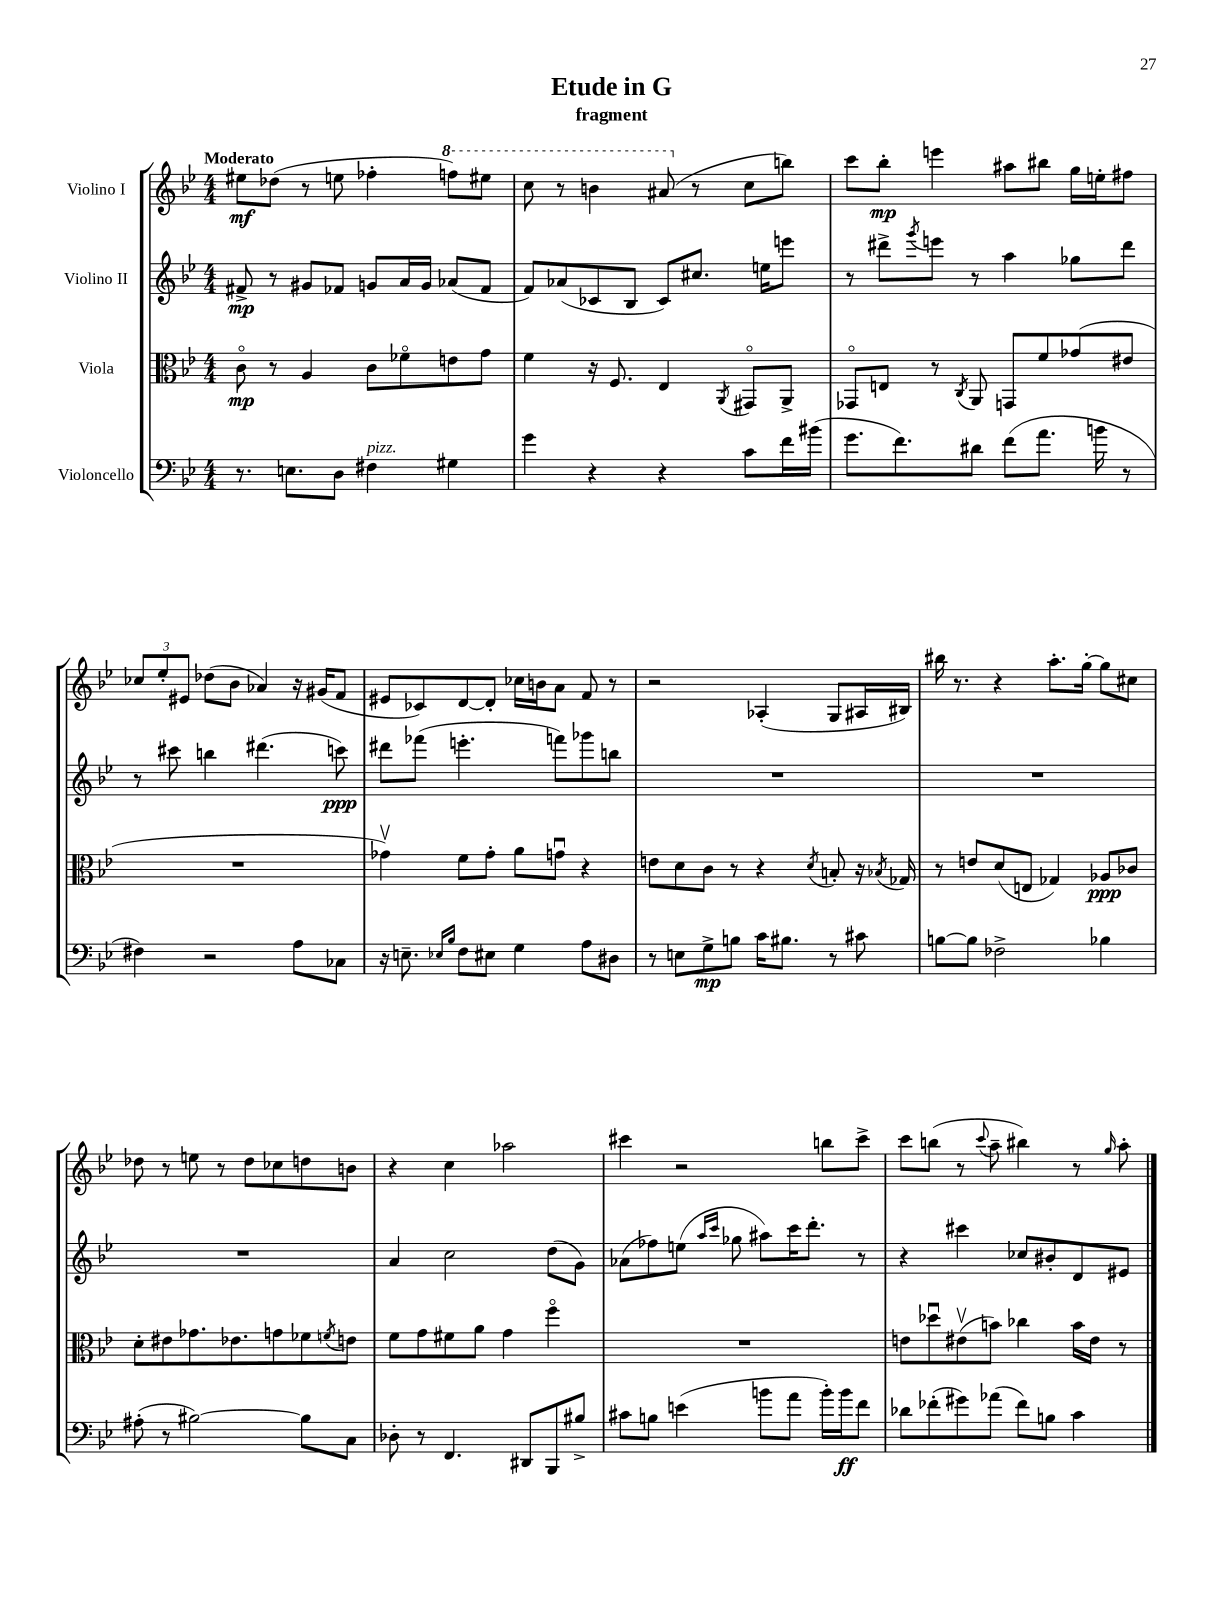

**kern	**kern	**kern	**kern
*staff4	*staff3	*staff2	*staff1
*clefF4	*clefC3	*clefG2	*clefG2
*k[b-e-]	*k[b-e-]	*k[b-e-]	*k[b-e-]
*M4/4	*M4/4	*M4/4	*M4/4
8.r	8co	8f#^	8ee#
.	8r	8r	(8dd-
8.E	.	.	.
.	4A	8g#	8r
8D	.	8f-	8ee
4F#	8c	8g	4ff-'
.	8f-o	16a	.
.	.	16g	.
4G#	8e	(8a-	8fff)
.	8g	8f-	8eee#
=	=	=	=
4g	4f	8f)	8ccc
.	.	(8a-	8r
4r	16r	8c-	4bb
.	8.F	.	.
.	.	8B-	.
4r	4E-	8c-)	(8aa#
.	.	8.cc#	8r
.	8qAA	.	.
8c	8GG#o	.	8cc
.	.	16ee	.
16f	8AA^	8eee	8bb)
(16b#	.	.	.
=	=	=	=
8.g	8GG-o	8r	8ccc
.	8E	8ddd#^	8bb-'
8.f)	.	.	.
.	.	8qggg	.
.	8r	8eee	4eee
.	8qC	.	.
8d#	8AA	8r	.
(8f	8GG	4aa	8aa#
8.a	8f	.	8bb#
.	(8g-	8gg-	16gg
16b	.	.	16ee'
8r	8e#	8ddd#	8ff#
=	=	=	=
4F#)	1r	8r	12cc-
.	.	.	12ee-'
.	.	8ccc#	.
.	.	.	12e#
2r	.	4bb	(8dd-
.	.	.	8b-
.	.	(4.ddd#	4a-)
8A	.	.	16r
.	.	.	(16g#
8C-	.	8ccc)	8f
=	=	=	=
16r	4g-v)	8ddd#	8e#
8.E~	.	.	.
.	.	(8fff-	8c-)
16qqE-	.	.	.
16qqB-	.	.	.
8F	8f	4.eee'	[8d
8E#	8g-'	.	8d']
4G	8a	.	16cc-
.	.	.	16b
.	8gu	8fff)	8a
8A	4r	8ggg-	8f
8D#	.	8bb	8r
=	=	=	=
8r	8e	1r	2r
8E	8d	.	.
8G^	8c	.	.
8B	8r	.	.
16c	4r	.	(4A-'
8.B#	.	.	.
.	8qd	.	.
8r	8B'	.	8G
8c#	16r	.	16A#
.	8qB-	.	.
.	16G-	.	16B#)
=	=	=	=
[8B	8r	1r	16bb#
.	.	.	8.r
8B]	8e	.	.
2F-^	(8d	.	4r
.	8E	.	.
.	4G-)	.	8.aa'
.	.	.	[16gg'
4B-	8A-	.	8gg]
.	8c-	.	8cc#
=	=	=	=
(8A#'	8d'	1r	8dd-
8r	8e#	.	8r
[2B#)	8.g-	.	8ee
.	.	.	8r
.	8.e-	.	.
.	.	.	8dd-
.	8g	.	8cc-
8B#]	8f-	.	8dd
.	8qf	.	.
8C	8e	.	8b
=	=	=	=
8D-'	8f	4a	4r
8r	8g	.	.
4.FF	8f#	2cc	4cc
.	8a	.	.
.	4g	.	2aa-
8DD#	.	.	.
8BBB-	4ffo	(8dd	.
8B#^	.	8g)	.
=	=	=	=
8c#	1r	(8a-	4ccc#
8B	.	8ff-)	.
(4e	.	(8ee	2r
.	.	16qqaa	.
.	.	16qqccc	.
.	.	8gg-	.
8b	.	8aa#)	.
8a	.	16ccc	.
.	.	8.ddd'	.
16b')	.	.	8bb
16b	.	.	.
8f	.	8r	8ccc#^
=	=	=	=
8d-	8e	4r	8ccc
(8f-'	8dd-u	.	(8bb
8g#)	(8e#v	4ccc#	8r
.	.	.	8qqccc
(8a-	8b)	.	8aa~
8f-)	4cc-	8cc-	4bb#)
8B	.	8b#'	.
4c	16b	8d	8r
.	16e#	.	.
.	.	.	16qqgg
.	8r	8e#	8aa'
==	==	==	==
*-	*-	*-	*-
